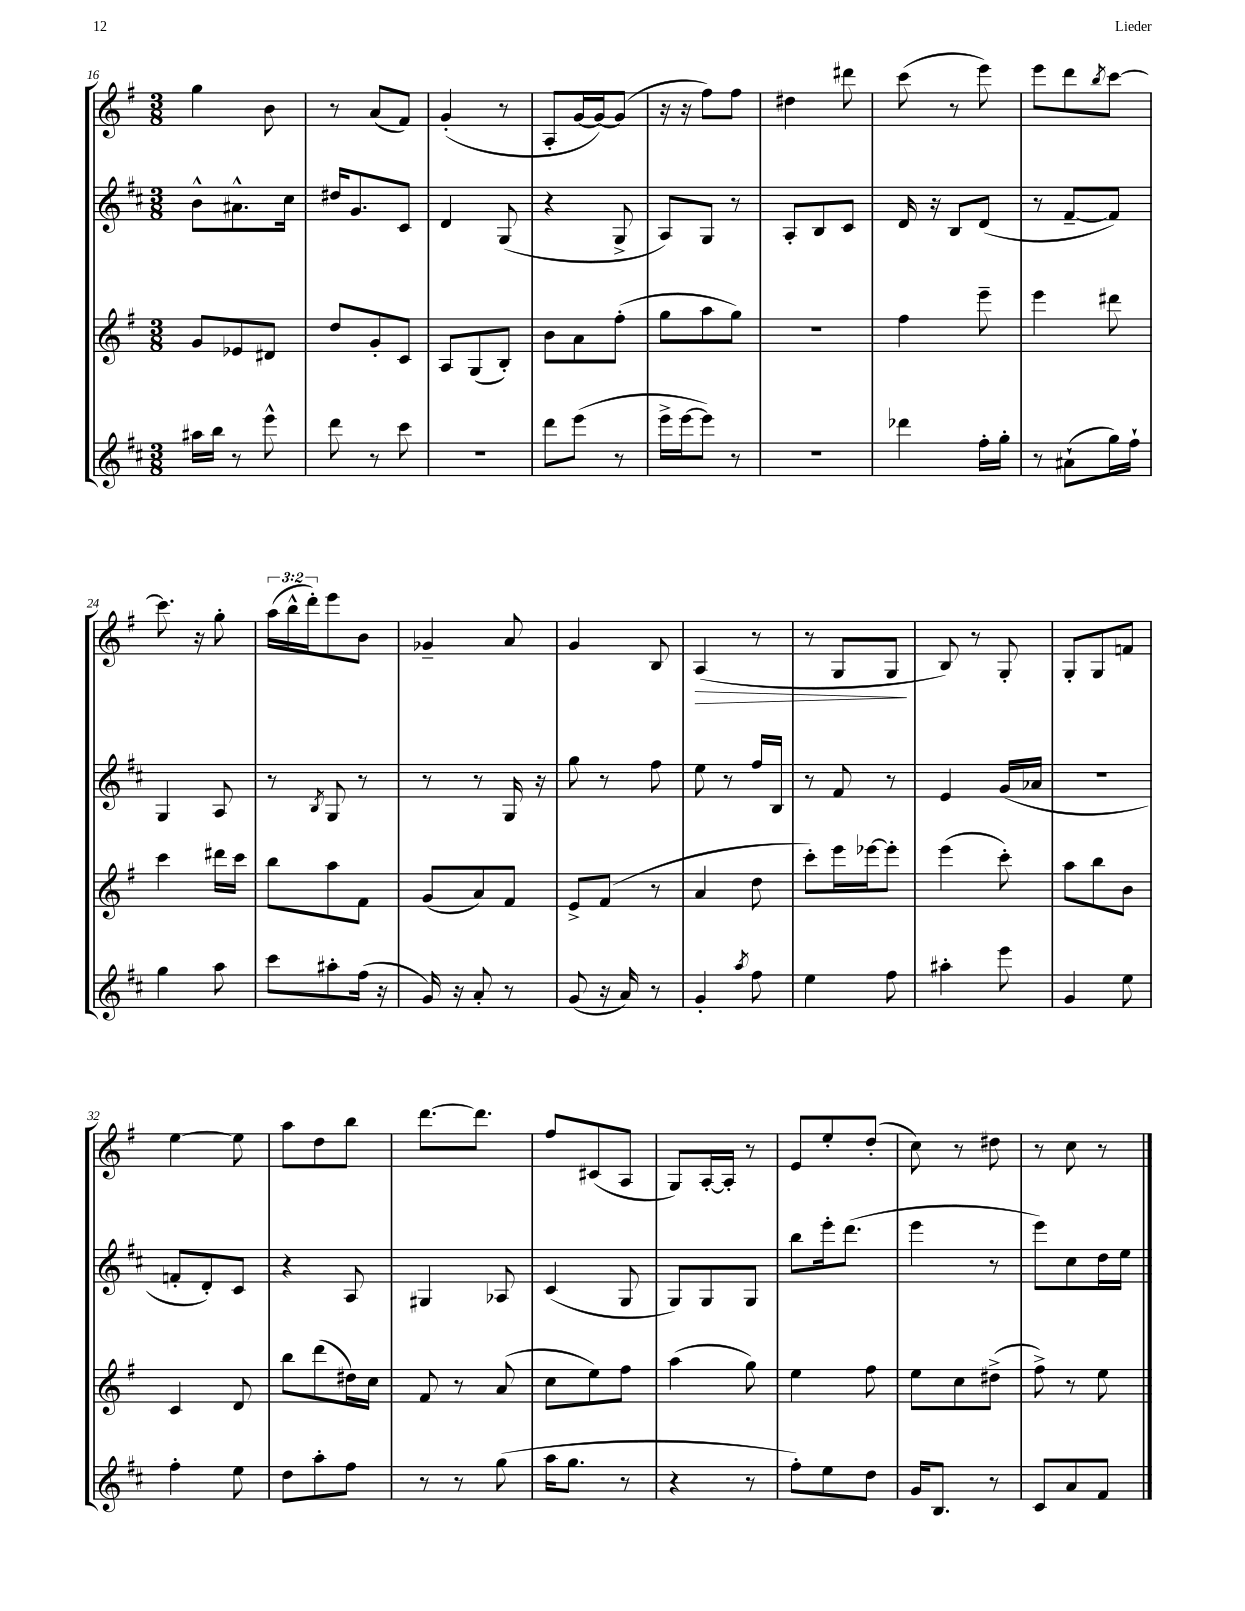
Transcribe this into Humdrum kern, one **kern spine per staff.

**kern	**kern	**kern	**kern
*staff4	*staff3	*staff2	*staff1
*clefG2	*clefG2	*clefG2	*clefG2
*k[f#c#]	*k[f#]	*k[f#c#]	*k[f#]
*M3/8	*M3/8	*M3/8	*M3/8
16aa#	8g	8b^^	4gg
16bb	.	.	.
8r	8e-	8.a#^^	.
8eee^^	8d#	.	8b
.	.	16cc#	.
=	=	=	=
8ddd	8dd	16dd#	8r
.	.	8.g	.
8r	8g'	.	(8a
8ccc#	8c	8c#	8f#)
=	=	=	=
4.r	8A	4d	(4g'
.	(8G	.	.
.	8B')	(8G	8r
=	=	=	=
8ddd	8b	4r	8A'
(8eee	8a	.	[16g
.	.	.	16g_)
8r	(8ff#'	8G^	(8g]
=	=	=	=
16eee^	8gg	8A)	16r
[16eee	.	.	16r
8eee])	8aa	8G	8ff#)
8r	8gg)	8r	8ff#
=	=	=	=
4.r	4.r	8A'	4dd#
.	.	8B	.
.	.	8c#	8ddd#
=	=	=	=
4ddd-	4ff#	16d	(8ccc
.	.	16r	.
.	.	8B	8r
16ff#'	8eee~	(8d	8eee)
16gg'	.	.	.
=	=	=	=
8r	4eee	8r	8eee
(8a#`	.	[8f#~	8ddd
.	.	.	8qbb
16gg)	8ddd#	8f#])	[8ccc
16ff#`	.	.	.
=	=	=	=
4gg	4ccc	4G	8.ccc]
.	.	.	16r
8aa	16ddd#	8A	8gg'
.	16ccc	.	.
=	=	=	=
8ccc#	8bb	8r	(24aa
.	.	.	24bb^^
.	.	.	24ddd')
.	.	8qB	.
8aa#'	8aa	8G	8eee
(16ff#	8f#	8r	8b
16r	.	.	.
=	=	=	=
16g)	(8g	8r	4g-~
16r	.	.	.
8a'	8a)	8r	.
8r	8f#	16G	8a
.	.	16r	.
=	=	=	=
(8g	8e^	8gg	4g
16r	(8f#	8r	.
16a)	.	.	.
8r	8r	8ff#	8B
=	=	=	=
4g'	4a	8ee	(4A
.	.	8r	.
8qaa	.	.	.
8ff#	8dd	16ff#	8r
.	.	16B	.
=	=	=	=
4ee	8ccc')	8r	8r
.	16eee	8f#	8G
.	[16eee-	.	.
8ff#	8eee-']	8r	8G
=	=	=	=
4aa#'	(4eee	4e	8B)
.	.	.	8r
8eee	8ccc')	(16g	8G'
.	.	16a-	.
=	=	=	=
4g	8aa	4.r	8G'
.	8bb	.	8G
8ee	8b	.	8f
=	=	=	=
4ff#'	4c	8f'	[4ee
.	.	8d')	.
8ee	8d	8c#	8ee]
=	=	=	=
8dd	8bb	4r	8aa
8aa'	(8ddd	.	8dd
8ff#	16dd#)	8A	8bb
.	16cc	.	.
=	=	=	=
8r	8f#	4G#	[8.ddd
8r	8r	.	.
.	.	.	8.ddd]
(8gg	(8a	8A-	.
=	=	=	=
16aa	8cc	(4c#	8ff#
8.gg	.	.	.
.	8ee)	.	(8c#
8r	8ff#	8G	8A
=	=	=	=
4r	(4aa	8G)	8G)
.	.	8G	[16A'
.	.	.	16A']
8r	8gg)	8G	8r
=	=	=	=
8ff#')	4ee	8bb	8e
8ee	.	16eee'	8ee'
.	.	(8.ddd	.
8dd	8ff#	.	(8dd'
=	=	=	=
16g	8ee	4eee	8cc)
8.B	.	.	.
.	8cc	.	8r
8r	(8dd#^	8r	8dd#
=	=	=	=
8c#	8ff#^)	8eee)	8r
8a	8r	8cc#	8cc
8f#	8ee	16dd	8r
.	.	16ee	.
==	==	==	==
*-	*-	*-	*-
